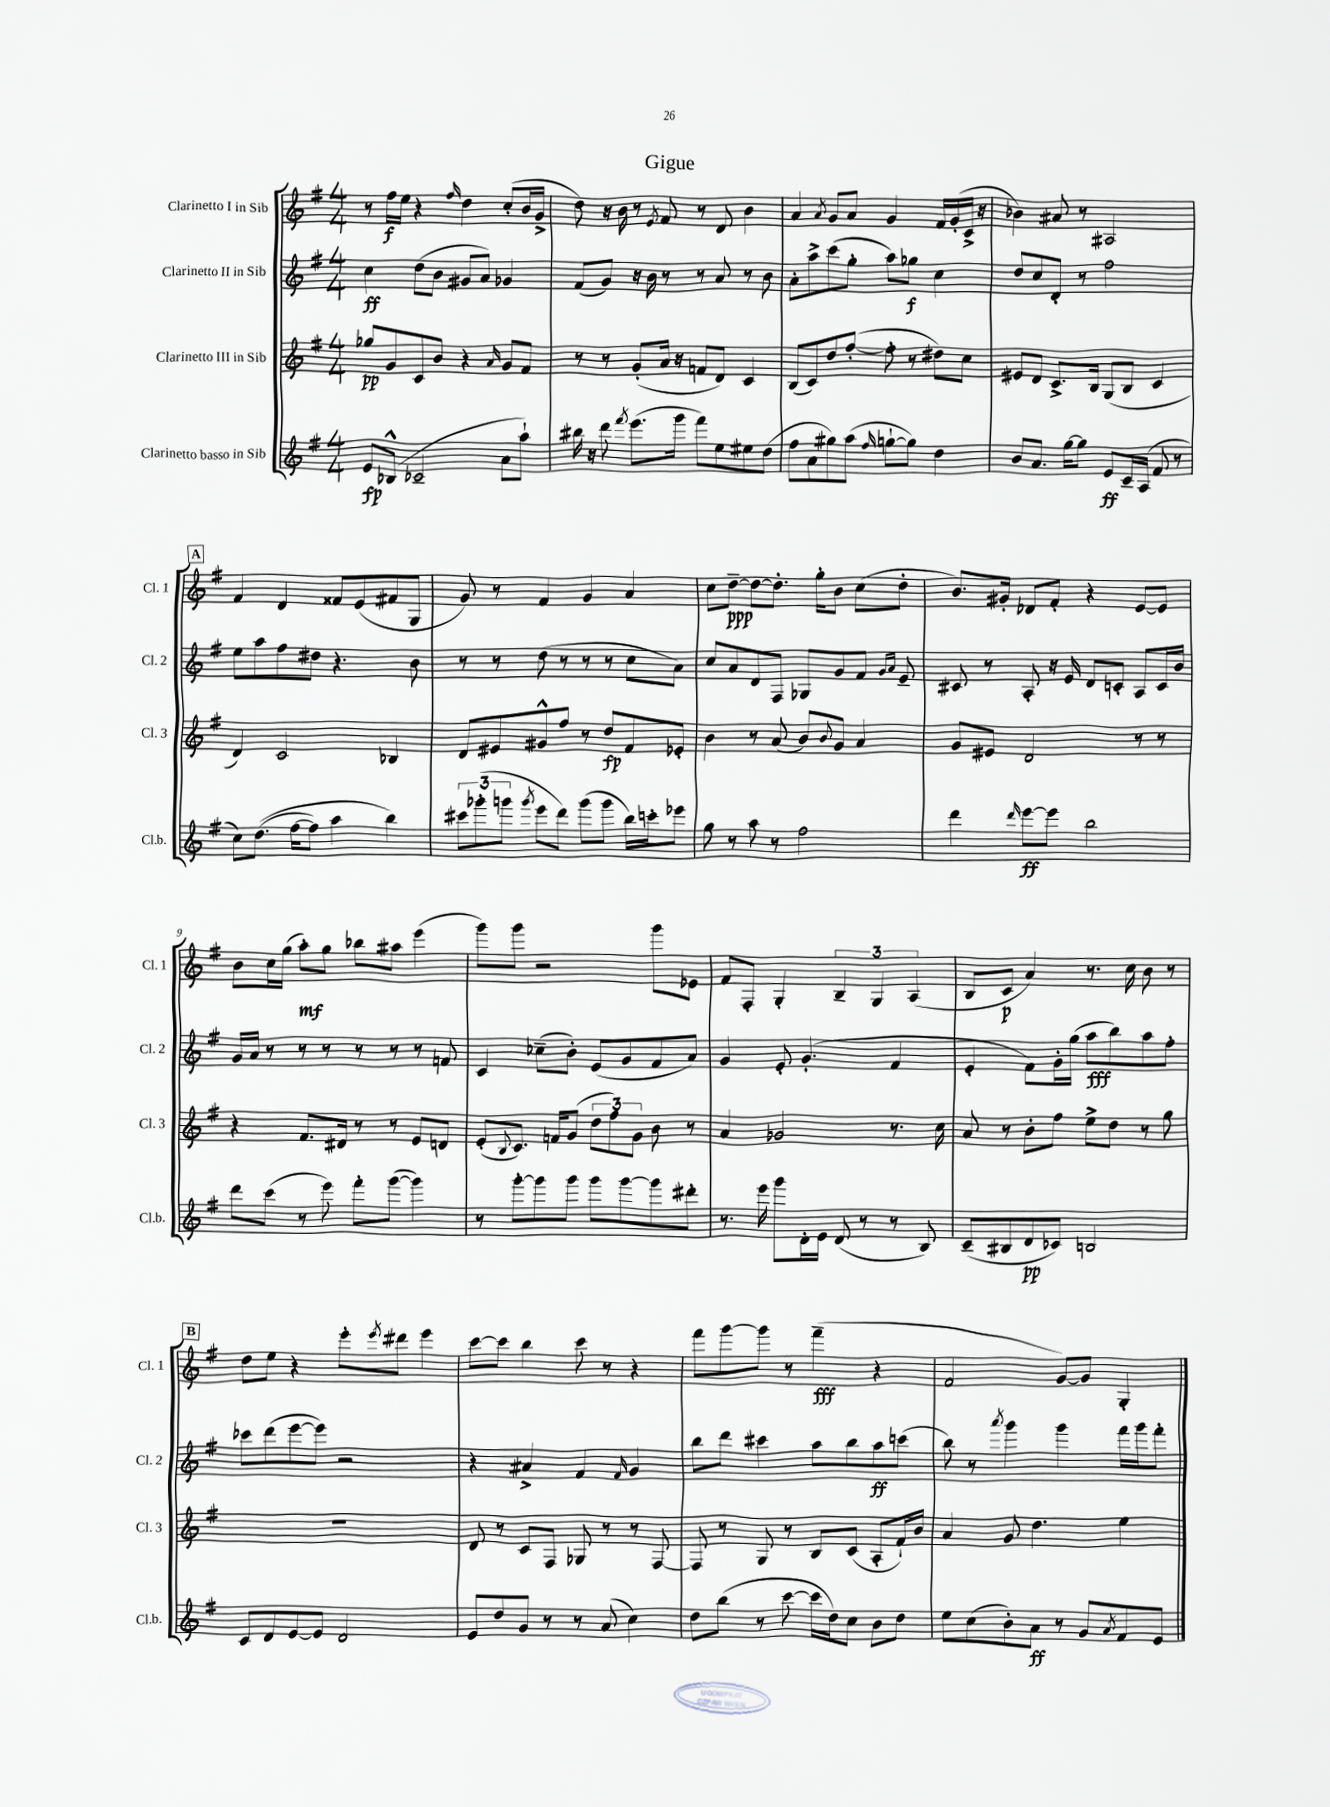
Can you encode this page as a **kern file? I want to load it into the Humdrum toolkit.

**kern	**dynam	**kern	**dynam	**kern	**dynam	**kern	**dynam
*part4	*part4	*part3	*part3	*part2	*part2	*part1	*part1
*staff4	*staff4	*staff3	*staff3	*staff2	*staff2	*staff1	*staff1
*I"Clarinetto basso in Sib	*	*I"Clarinetto III in Sib	*	*I"Clarinetto II in Sib	*	*I"Clarinetto I in Sib	*
*I'Cl.b.	*	*I'Cl. 3	*	*I'Cl. 2	*	*I'Cl. 1	*
*clefG2	*	*clefG2	*	*clefG2	*	*clefG2	*
*k[f#]	*	*k[f#]	*	*k[f#]	*	*k[f#]	*
*M4/4	*	*M4/4	*	*M4/4	*	*M4/4	*
=1	=1	=1	=1	=1	=1	=1	=1
8e/L	fp	8gg-X/L	pp	4cc\	ff	8r	.
(8B-X^^/J	.	8g/	.	.	.	16ff#\LL	f
.	.	.	.	.	.	16ee\JJ	.
2c-X~/	.	8c/	.	(8dd\L	.	4r	.
.	.	8b/J	.	8b\J	.	.	.
.	.	.	.	.	.	16qqff#/	.
.	.	4r	.	8g#X/L	.	4dd\	.
.	.	.	.	8a/J)	.	.	.
.	.	16qqa/	.	.	.	.	.
8a\L	.	8g/L	.	4g-X/	.	(8cc'/L	.
8aa`\J)	.	8f#/J	.	.	.	16b/L	.
.	.	.	.	.	.	16g^/JJ	.
=2	=2	=2	=2	=2	=2	=2	=2
16bb#X\	.	8r	.	(8f#/L	.	8dd\)	.
16r	.	.	.	.	.	.	.
8ddd\	.	8r	.	8g/J)	.	16r	.
.	.	.	.	.	.	16b\	.
8qfff#/	.	.	.	.	.	.	.
(8.eee\L	.	(8g'/L	.	16r	.	8r	.
.	.	.	.	16b\	.	.	.
.	.	.	.	.	.	8qe/	.
.	.	16a/Jk	.	8r	.	8f#/	.
16ggg\Jk	.	16r	.	.	.	.	.
8fff#\L)	.	8fn/L	.	8r	.	8r	.
8ee\	.	8d/J)	.	8a/	.	8d/	.
8ee#X\	.	4c/	.	8r	.	4b\	.
(8dd\J	.	.	.	8b\	.	.	.
=3	=3	=3	=3	=3	=3	=3	=3
8ff#\L	.	(8B/L	.	8a'\L	.	4a/	.
8a\	.	8c/)	.	8aa^\	.	.	.
.	.	.	.	.	.	8qa/	.
8gg#X\)	.	8dd/	.	(8ccc\	.	8g/L	.
(8aa\J	.	([8ff#'/J	.	8gg'\J	.	8a/J	.
16qqff#/	.	.	.	.	.	.	.
[8ggn`\L	.	8ff#'\]	.	8aa\L)	.	4g/	.
8gg\J])	.	8r	.	8gg-X\J	f	.	.
4dd\	.	8dd#X\L)	.	4cc\	.	16f#/LL	.
.	.	.	.	.	.	(16g'/	.
.	.	8cc\J	.	.	.	16c^/JJ	.
.	.	.	.	.	.	16r	.
=4	=4	=4	=4	=4	=4	=4	=4
8b/L	.	8e#X/L	.	8dd/L	.	4b-X\)	.
8.a/J	.	8d/J	.	8cc/	.	.	.
.	.	8.c^/L	.	8d'/J	.	8a#X/	.
[16gg\KL	.	.	.	.	.	.	.
8gg\J]	.	.	.	8r	.	8r	.
.	.	16B/Jk	.	.	.	.	.
8e/L	ff	(8G/L	.	2ff#\	.	2A#X/	.
16c~/L	.	8B/J	.	.	.	.	.
(16A/JJ	.	.	.	.	.	.	.
8f#/	.	4c/	.	.	.	.	.
8r	.	.	.	.	.	.	.
!!LO:LB:g=z
!!LO:REH:place=s1:t=A
=5	=5	=5	=5	=5	=5	=5	=5
8cc\L)	.	4d/)	.	8ee\L	.	4f#/	.
((8.dd\J	.	.	.	8aa\	.	.	.
.	.	2c/	.	8ff#\	.	4d/	.
[16ff#\KL	.	.	.	.	.	.	.
8ff#\J])	.	.	.	8dd#X\J	.	.	.
4aa\	.	.	.	4.r	.	8f##X/L	.
.	.	.	.	.	.	(8e/	.
4bb\)	.	4B-X/	.	.	.	8f#X/	.
.	.	.	.	8b\	.	8G/J	.
=6	=6	=6	=6	=6	=6	=6	=6
12ccc#X\L	.	8d/L	.	8r	.	8g/)	.
(12ggg-X'\	.	.	.	.	.	.	.
.	.	8e#X/	.	8r	.	8r	.
12gggn\J	.	.	.	.	.	.	.
8qggg/	.	.	.	.	.	.	.
8eee\L	.	8g#X^^/	.	(8dd\	.	4f#/	.
8ddd\J)	.	8ff#/J	.	8r	.	.	.
(8ggg\L	.	8r	.	8r	.	4g/	.
8ggg\J	.	8dd/L	fp	8r	.	.	.
16bb\LL)	.	8f#/	.	8cc\L	.	4a/	.
16cccn'\J	.	.	.	.	.	.	.
8eee-X\J	.	8e-X'/J	.	8a\J)	.	.	.
=7	=7	=7	=7	=7	=7	=7	=7
8gg\	.	4b\	.	8cc/L	.	8cc\L	.
8r	.	.	.	8a/	.	[8dd~\J	ppp
8aa\	.	8r	.	8d/	.	8dd\L_	.
8r	.	(8a/	.	8F#/J	.	8.dd'\J]	.
2ff#\	.	8b/L)	.	8G-X/L	.	.	.
.	.	.	.	.	.	16gg'\KL	.
.	.	8qqb/	.	.	.	.	.
.	.	8g/J	.	8g/	.	8b\J	.
.	.	4a/	.	8f#/J	.	(8cc\L	.
.	.	.	.	16qqg/LL	.	.	.
.	.	.	.	16qqa/JJ	.	.	.
.	.	.	.	8e~/	.	8dd'\J	.
=8	=8	=8	=8	=8	=8	=8	=8
4ddd\	.	8g/L	.	8c#X/	.	8.b/L)	.
.	.	8e#X/J	.	8r	.	.	.
.	.	.	.	.	.	16g#X'/Jk	.
16qqddd/	.	.	.	.	.	.	.
[8eee\L	ff	2d/	.	8A'/	.	8d-X/L	.
8eee\J]	.	.	.	16r	.	8f#'/J	.
.	.	.	.	16e/	.	.	.
2bb\	.	.	.	8d/L	.	4r	.
.	.	.	.	8cn'/J	.	.	.
.	.	8r	.	8A/L	.	[8e/L	.
.	.	8r	.	16c/L	.	8e/J]	.
.	.	.	.	16b/JJ	.	.	.
!!LO:LB:g=z
=9	=9	=9	=9	=9	=9	=9	=9
8ddd\L	.	4r	.	16g/LL	.	8b\L	.
.	.	.	.	16a/JJ	.	.	.
(8ccc\J	.	.	.	8r	.	16cc\L	.
.	.	.	.	.	.	(16gg\JJ	.
8r	.	8.f#/L	.	8r	.	8aa'\L)	mf
8eee\)	.	.	.	8r	.	8gg\J	.
.	.	16d#X/Jk	.	.	.	.	.
8fff#'\L	.	8r	.	8r	.	8bb-X\L	.
([8ggg\J	.	8r	.	8r	.	8aa#X\J	.
4ggg\])	.	8e/L	.	8r	.	(4eee\	.
.	.	8dn/J	.	8fn/	.	.	.
=10	=10	=10	=10	=10	=10	=10	=10
8r	.	(8e'/L	.	4c/	.	8ggg\L)	.
.	.	8qqB/	.	.	.	.	.
[8ggg'\L	.	8.c/J)	.	.	.	8ggg\J	.
8ggg\]	.	.	.	(8cc-X~\L	.	2r	.
.	.	16fn/KL	.	.	.	.	.
8ggg\J	.	(8g/J	.	8b'\J)	.	.	.
8ggg\L	.	12dd\L	.	(8e/L	.	.	.
.	.	12ff#\)	.	.	.	.	.
[8ggg\	.	.	.	8g/	.	.	.
.	.	12g\J	.	.	.	.	.
8ggg\]	.	8b\	.	8f#/	.	8ggg\L	.
8ddd#X'\J	.	8r	.	8a/J)	.	8e-X\J	.
=11	=11	=11	=11	=11	=11	=11	=11
8.r	.	4a/	.	4g/	.	8f#/L	.
.	.	.	.	.	.	8F#'/J	.
16eee\	.	.	.	.	.	.	.
8ggg\L	.	2g-X/	.	8e'/	.	4G'/	.
16d'\L	.	.	.	(4.g'/	.	.	.
16e\JJ	.	.	.	.	.	.	.
(8d/	.	.	.	.	.	6B~/	.
8r	.	.	.	.	.	.	.
.	.	.	.	.	.	6G/	.
8r	.	8.r	.	4f#/	.	.	.
.	.	.	.	.	.	(6A/	.
8B/)	.	.	.	.	.	.	.
.	.	16cc\	.	.	.	.	.
=12	=12	=12	=12	=12	=12	=12	=12
(8c~/L	.	8a/	.	4e'/	.	8B/L	.
8B#X/	.	8r	.	.	.	8c/J	p
8d/	pp	8b'\L	.	8f#\L)	.	4a/)	.
8c-X/J)	.	8ff#\J	.	16g'\L	.	.	.
.	.	.	.	(16gg\JJ	.	.	.
2Bn/	.	8ee^\L	.	8aa\L	fff	8.r	.
.	.	8dd\J	.	8bb\)	.	.	.
.	.	.	.	.	.	16cc\	.
.	.	8r	.	8aa\	.	8b\	.
.	.	8gg\	.	8ff#'\J	.	8r	.
!!LO:LB:g=z
!!LO:REH:place=s1:t=B
=13	=13	=13	=13	=13	=13	=13	=13
8c/L	.	1r	.	8ccc-X\L	.	8dd\L	.
8d/	.	.	.	(8ddd\	.	8ee\J	.
[8e/	.	.	.	[8eee\	.	4r	.
8e/J]	.	.	.	8eee\J])	.	.	.
2d/	.	.	.	2r	.	8eee'\L	.
.	.	.	.	.	.	8qeee/	.
.	.	.	.	.	.	8ddd#X\J	.
.	.	.	.	.	.	4eee\	.
=14	=14	=14	=14	=14	=14	=14	=14
8e/L	.	8d/	.	4r	.	[8ccc\L	.
8dd/	.	8r	.	.	.	8ccc\J]	.
8g/J	.	8c/L	.	4a#X^/	.	4bb\	.
8r	.	8F#/J	.	.	.	.	.
8r	.	8G-X/	.	4f#/	.	8ccc\	.
(8a/	.	8r	.	.	.	8r	.
.	.	.	.	16qqf#/	.	.	.
4cc\)	.	8r	.	4g/	.	4r	.
.	.	[8F#/	.	.	.	.	.
=15	=15	=15	=15	=15	=15	=15	=15
8dd\L	.	8F#/]	.	8bb\L	.	8fff#\L	.
(8bb\J	.	8r	.	8ddd\J	.	[8ggg\	.
8r	.	8G/	.	4ccc#X\	.	8ggg\J]	.
[8ccc\	.	8r	.	.	.	8r	.
16ccc\LL]	.	8B/L	.	8aa\L	.	(4fff#~\	fff
16dd\J)	.	.	.	.	.	.	.
8cc\J	.	(8c/J	.	8bb\	.	.	.
8b\L	.	8A'/L	.	8aa\	ff	4r	.
8dd\J	.	16f#`/L)	.	(8cccn\J	.	.	.
.	.	16b/JJ	.	.	.	.	.
=16	=16	=16	=16	=16	=16	=16	=16
8ee\L	.	4a/	.	8bb\)	.	2f#/	.
(8cc\	.	.	.	8r	.	.	.
.	.	.	.	8qaaa/	.	.	.
8b'\)	.	8g/	.	4ggg\	.	.	.
8a\J	ff	4.dd\	.	.	.	.	.
8r	.	.	.	4ggg\	.	[8g/L)	.
8g/L	.	.	.	.	.	8g/J]	.
8qa/	.	.	.	.	.	.	.
8f#/	.	4ee\	.	16fff#\LL	.	4G'/	.
.	.	.	.	16ggg\J	.	.	.
8e/J	.	.	.	8fff#'\J	.	.	.
==	==	==	==	==	==	==	==
*-	*-	*-	*-	*-	*-	*-	*-
